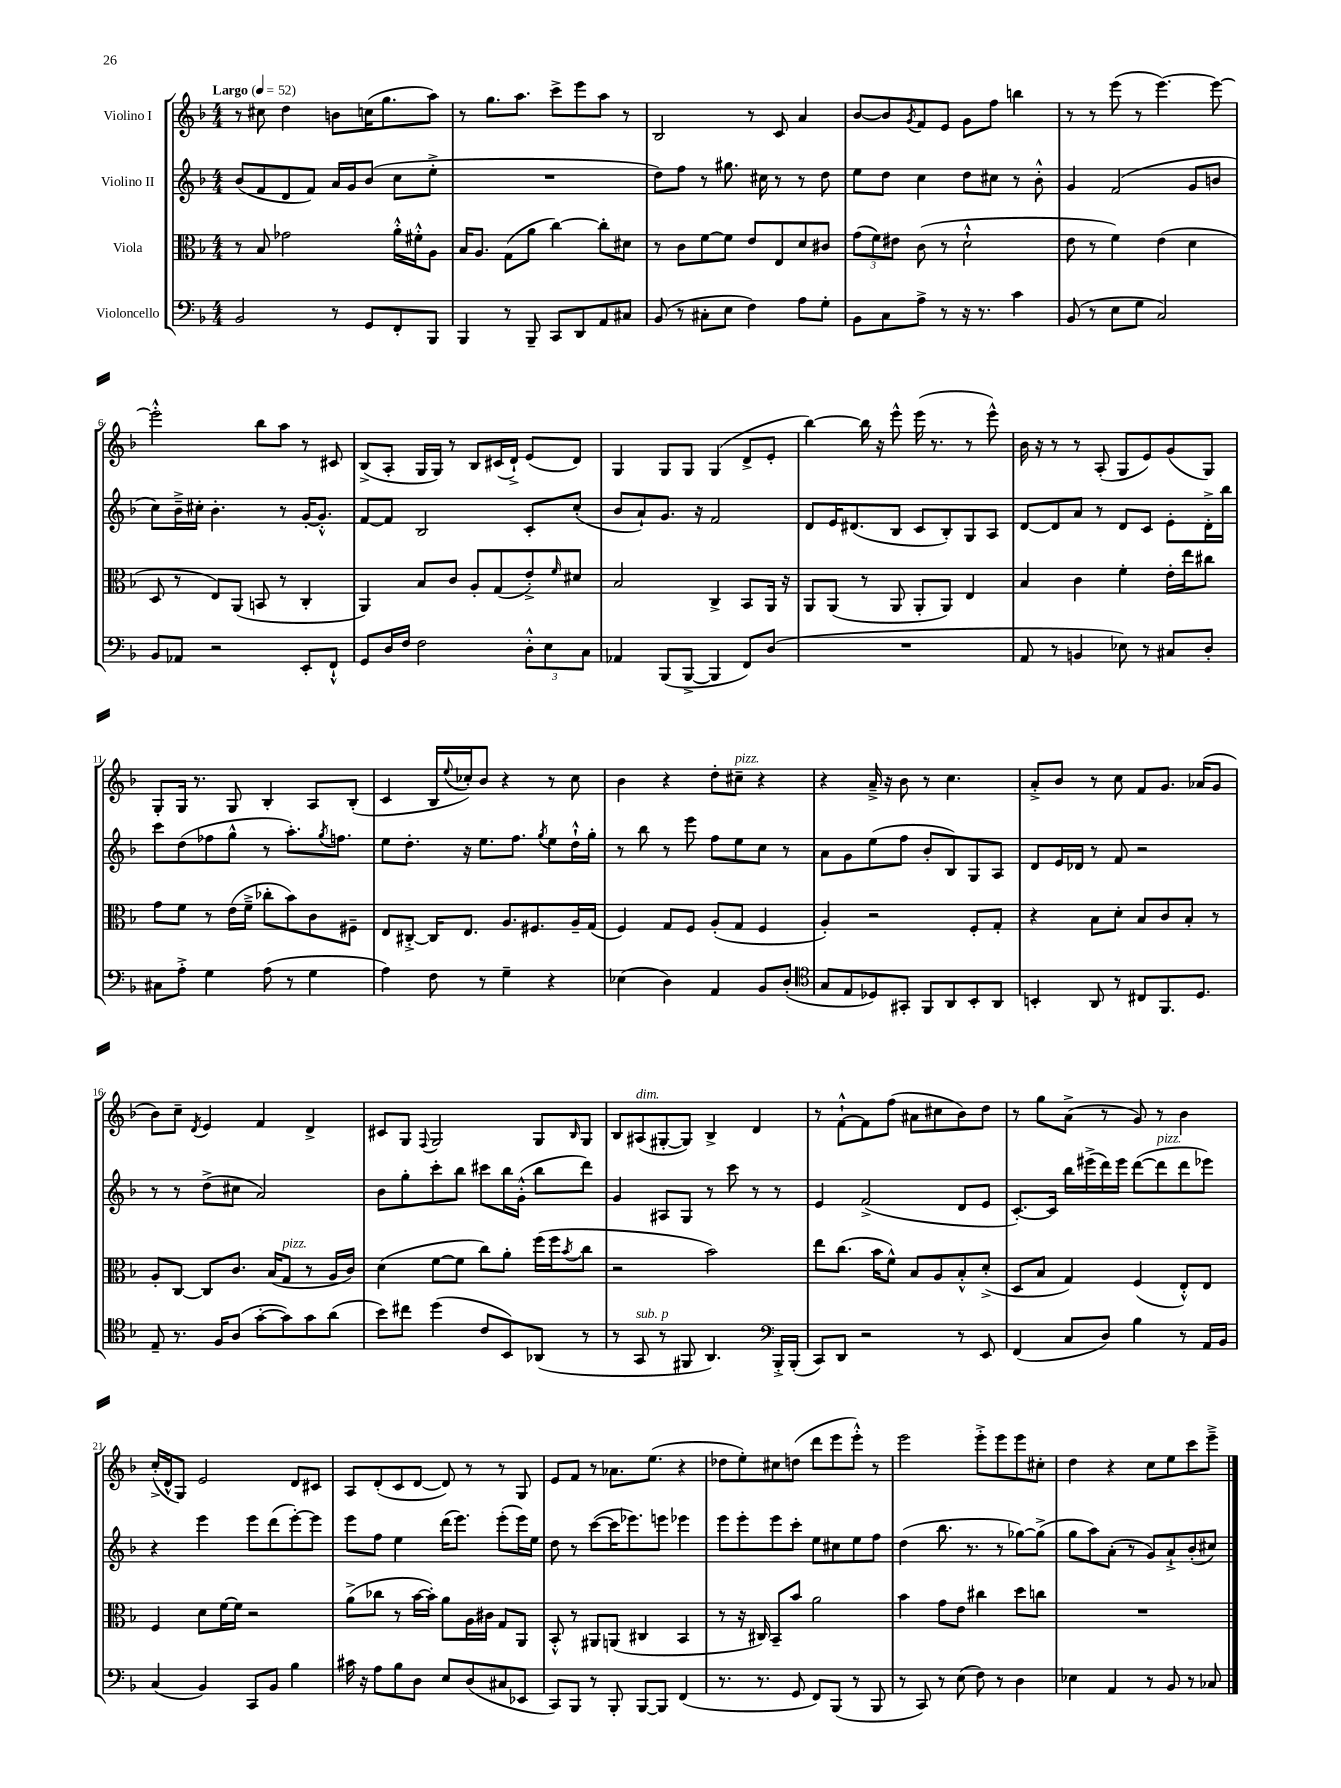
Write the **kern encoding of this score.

**kern	**kern	**kern	**kern
*part4	*part3	*part2	*part1
*staff4	*staff3	*staff2	*staff1
*I"Violoncello	*I"Viola	*I"Violino II	*I"Violino I
*clefF4	*clefC3	*clefG2	*clefG2
*k[b-]	*k[b-]	*k[b-]	*k[b-]
*M4/4	*M4/4	*M4/4	*M4/4
*MM52	*MM52	*MM52	*MM52
=1	=1	=1	=1
!	!	!	!LO:TX:a:B:t=Largo
2BB-/	8r	(8b-/L	8r
.	8B-/	8f/	8cc#X\
.	2g-X\	8d/	4dd\
.	.	8f/J)	.
8r	.	16a/LL	8bn\L
.	.	16g/J	.
8GG/L	.	(8b-/J	(16ccn\K
.	.	.	8.gg\
8FF'/	16a'^^\LL	8cc\L	.
.	16f#X'^^\J	.	.
8BBB-/J	8A\J	8ee'^\J	8aa\J)
=2	=2	=2	=2
4BBB-/	16B-/KL	1r	8r
.	8.A/J	.	.
.	.	.	8.gg\L
8r	(8G\L	.	.
.	.	.	8.aa\J
8BBB-~/	8a\J	.	.
8CC/L	[4cc\)	.	8ccc^\L
8DD/	.	.	8eee\
8AA/	8cc'\L]	.	8aa\J
8C#X/J	8d#X\J	.	8r
=3	=3	=3	=3
(8BB-/	8r	8dd\L)	2B-/
8r	8c\L	8ff\J	.
8C#X'\L	[8f\	8r	.
8E\J	8f\J]	8.gg#X\	.
4F\)	8e/L	.	8r
.	.	16cc#X\	.
.	8E/	8r	8c/
8A\L	8d/	8r	4a/
8G'\J	8c#X/J	8dd\	.
=4	=4	=4	=4
8BB-\L	(12g\L	8ee\L	[8b-/L
.	12f\)	.	.
8C\	.	8dd\J	8b-/]
.	12e#X\J	.	.
.	.	.	8qg/
8A^\J	(8c\	4cc\	8f/
8r	8r	.	8e/J
16r	2d`^^\	8dd\L	8g\L
8.r	.	.	.
.	.	8cc#X\J	8ff\J
4c\	.	8r	4bbn\
.	.	8b-'^^\	.
=5	=5	=5	=5
(8BB-/	8e\	4g/	8r
8r	8r	.	8r
8E\L	4f\)	(2f/	(8eee\
8G\J	.	.	8r
2C/)	(4e\	.	[4.eee\)
.	4d\	8g/L	.
.	.	8bn/J	8eee\_
!!LO:LB:g=z
=6	=6	=6	=6
8BB-/L	8D/	8cc\L)	2eee'^^\]
8AA-X/J	8r	16b-~^\L	.
.	.	16cc#X'\JJ	.
2r	8E/L)	4.b-'\	.
.	(8AA/J	.	.
.	8BBn/	.	8bb-\L
.	8r	8r	8aa\J
8EE'/L	4C'/	[16g'/KL	8r
.	.	8.g'^^/J]	.
8FF`^^/J	.	.	8c#X/
=7	=7	=7	=7
8GG/L	4AA/)	[8f/L	(8B-^/L
16D/L	.	8f/J]	8A'/J
16F/JJ	.	.	.
2F\	8B-/L	2B-/	16G/LL
.	.	.	16G/JJ)
.	8c/J	.	8r
.	8A'/L	.	8B-/L
.	(8G/	.	(16c#X/L
.	.	.	16d`^/JJ)
12D'^^\L	8e'^/)	8c'/L	(8e/L
12E\	.	.	.
.	16qqf/	.	.
.	8d#X/J	(8cc'/J	8d/J)
12C\J	.	.	.
=8	=8	=8	=8
4AA-X/	2B-/	8b-/L	4G/
.	.	8a`/)	.
(8BBB-/L	.	8.g/J	8G/L
[8BBB-^/J	.	.	8G/J
.	.	16r	.
4BBB-/]	4C^/	2f/	(4G/
8FF/L)	8BB-/L	.	8d^/L
(8D/J	16AA/Jk	.	8e'/J
.	16r	.	.
=9	=9	=9	=9
1r	8AA/L	8d/L	[4bb-\)
.	(8AA/J	16e/K	.
.	.	(8.d#X/	.
.	8r	.	16bb-\]
.	.	.	16r
.	8AA/	8B-/J	8eee^^\
.	8AA'/L	8c/L	(16eee\
.	.	.	8.r
.	8AA/J)	8B-'/)	.
.	4E/	8G/	8r
.	.	8A/J	8eee^^\)
=10	=10	=10	=10
8AA/	4B-/	[8d/L	16b-\
.	.	.	16r
8r	.	8d/]	8r
4BBn/	4c\	8a/J	8r
.	.	8r	(8A'/
8E-X\)	4f'\	8d/L	8G/L
8r	.	8c/J	8e/)
8C#X/L	16e'\LL	8e'\L	(8g/
.	16ee\J	.	.
8D'/J	8cc#X\J	16d'^\L	8G/J)
.	.	16bb-\JJ	.
!!LO:LB:g=z
=11	=11	=11	=11
8C#X\L	8g\L	8ccc\L	8G'/L
8A'^\J	8f\J	(8dd\	16G/Jk
.	.	.	8.r
4G\	8r	8ff-X\	.
.	(16e\LL	8gg^^\J	8G/
.	16f~^\JJ	.	.
(8A\	8cc-X'\L	8r	4B-'/
8r	8b-\)	8.aa'\L)	.
4G\	8c\	.	8A/L
.	.	8qgg/	.
.	.	8.ffn\J	.
.	8F#X~\J	.	(8B-'/J
=12	=12	=12	=12
4A\)	8E/L	8ee\L	4c/
.	[8C#X'^/J	8.dd'\J	.
8F\	16C#/KL]	.	16B-/LL
.	.	.	8qqee/
.	8.E/J	16r	16cc-X'/J)
8r	.	8.ee\L	8b-/J
4G~\	8.A/L	.	4r
.	.	8.ff\J	.
.	8.F#X/	.	.
.	.	8qgg/	.
4r	.	8ee\L	8r
.	16A~/L	16dd`^^\L	8cc-\
.	(16G/JJ	16gg'\JJ	.
=13	=13	=13	=13
(4E-X\	4F/)	8r	4b-\
.	.	8bb-\	.
4D\)	8G/L	8r	4r
.	8F/J	8eee\	.
4AA/	(8A'/L	8ff\L	8dd'\L
!	!	!	!LO:TX:a:i:t=pizz.
.	8G/J	8ee\	8cc#X~\J
8BB-/L	4F/	8cc\J	4r
(8D'/J	.	8r	.
=14	=14	=14	=14
*clefC4	*	*	*
8G/L	4A'/)	8a\L	4r
8E/	.	8g\	.
8D-X/)	2r	(8ee\	16a~^/
.	.	.	16r
8GG#X'/J	.	8ff\J	8b-\
8FF/L	.	8b-'/L	8r
8AA/	.	8B-/)	4.cc\
8BB-'/	8F'/L	8G/	.
8AA/J	8G'/J	8A/J	.
=15	=15	=15	=15
4BBn'/	4r	8d/L	8a'^/L
.	.	16e/L	8b-/J
.	.	16d-X/JJ	.
8AA/	8B-\L	8r	8r
8r	8d'\J	8f/	8cc\
8C#X/L	8B-/L	2r	8f/L
8.FF/	8c/	.	8.g/J
.	8B-'/J	.	.
8.D/J	.	.	(16a-X/KL
.	8r	.	8g/J
!!LO:LB:g=z
=16	=16	=16	=16
8E~/	8A'/L	8r	8b-\L)
8.r	[8C/J	8r	8cc~\J
.	.	.	8qd/
.	8C/L]	(8dd^\L	4e/
16F/KL	.	.	.
(8A/J	8.c/J	8cc#X\J	.
[8g'\L	.	2a/)	4f/
.	(16B-/KL	.	.
!	!LO:TX:a:i:t=pizz.	!	!
8g\])	8G/J	.	.
8g\	8r	.	4d^/
(8a\J	16A/LL	.	.
.	16c/JJ)	.	.
=17	=17	=17	=17
8b-\L)	(4d\	8b-\L	8c#X/L
8cc#X\J	.	8gg'\	8G/J
.	.	.	8qqF/
(4dd\	[8f\L	8ccc'\	2G/
.	8f\J]	8bb-\J	.
8c/L	8cc\L)	8ccc#X\L	.
8BB-/)	8a'\J	16bb-\L	.
.	.	(16g'^^\JJ	.
(8AA-X/J	(16ff\LL	8bb-\L	8G/L
.	16ff\J	.	.
.	8qb-/	.	16qqB-/
8r	8cc\J	8ddd\J)	8G/J
=18	=18	=18	=18
8r	2r	4g/	8B-/L
!	!	!	!LO:TX:a:i:t=dim.
!LO:TX:a:i:t=sub. p	!	!	!
8GG/	.	.	(8A#X/
8r	.	8A#X/L	[8G#X'/
8FF#X/	.	8G/J	8G#/J])
4.AA/)	2b-\)	8r	4B-^/
.	.	8ccc\	.
.	.	8r	4d/
*clefF4	*	*	*
16BBB-'^/LL	.	8r	.
(16BBB-'/JJ	.	.	.
=19	=19	=19	=19
8CC/L)	8ee\L	4e/	8r
8DD/J	(8.cc\J	.	[8f`^^\L
2r	.	(2f^/	8f\]
.	16b-\KL	.	.
.	8f^^\J)	.	(8ff\J
.	8B-/L	.	8a#X\L
.	8A/	.	8cc#X\
8r	8B-'^^/	8d/L	8b-\)
8EE/	(8d'^/J	8e/J	8dd\J
=20	=20	=20	=20
(4FF/	8D/L	[8.c'/L)	8r
.	8B-/J	.	8gg\L
.	.	16c/Jk]	.
8C/L	4G/)	16bb-\LL	(8a^\J
.	.	(16eee#X^\	.
8D/J)	.	16ddd\)	8r
.	.	16eee#\JJ	.
4B-\	(4F/	([8ddd\L	8g/)
!	!	!LO:TX:a:i:t=pizz.	!
.	.	8ddd\]	8r
8r	8E'^^/L)	8ddd\	4b-\
16AA/LL	8E/J	8eee-X\J)	.
16BB-/JJ	.	.	.
!!LO:LB:g=z
=21	=21	=21	=21
(4C/	4F/	4r	(16cc'^/LL
.	.	.	16d^^/J
.	.	.	8G/J)
4BB-/)	8d\L	4eee\	2e/
.	[16f\L	.	.
.	16f\JJ]	.	.
8CC/L	2r	8eee\L	.
8BB-/J	.	(8ddd\	.
4B-\	.	[8eee'\)	8d/L
.	.	8eee\J]	8c#X/J
=22	=22	=22	=22
16c#X\	(8a^\L	8eee\L	8A/L
16r	.	.	.
8A\L	8cc-X\J	8ff\J	(8d'/
8B-\	8r	4ee\	8c/
8D\J	[16b-\LL	.	[8d/J
.	16b-'\JJ])	.	.
8E/L	8a\L	(16ddd\KL	8d/])
.	.	8.eee\J)	.
(8D/	16A\L	.	8r
.	16c#X\JJ	.	.
8C#X/	8G/L	(8eee'\L	8r
8EE-X/J	8AA/J	16eee\L)	8G/
.	.	16ee\JJ	.
=23	=23	=23	=23
8CC/L)	8BB-'^^/	8dd\	8e/L
8BBB-/J	8r	8r	8f/J
8r	8AA#X/L	([8ccc\L	8r
8BBB-'/	(8AAn/J	16ccc\K]	8.a-X\L
.	.	8.eee-X\)	.
[8BBB-/L	4C#X/	.	.
.	.	.	(8.ee\J
8BBB-/J]	.	8eeen\J	.
(4FF/	4BB-/	4eee-X\	4r
=24	=24	=24	=24
8.r	8r	8eee\L	8dd-X\L
.	16r	8eee'\	8ee'\)
8.r	16C#X/)	.	.
.	8BB-~/L	8eee\	8cc#X\
8GG/	8b-/J	8ccc'\J	(8ddn\J
8FF/L)	2a\	8ee\L	8ddd\L
(8BBB-/J	.	8cc#X\	8eee\
8r	.	8ee\	8eee'^^\J)
8BBB-/	.	8ff\J	8r
=25	=25	=25	=25
8r	4b-\	(4dd\	2eee\
8CC/)	.	.	.
8r	8g\L	8.bb-\	.
(8E\	8e\J	.	.
.	.	8.r	.
8F\)	4cc#X\	.	8eee'^\L
8r	.	8r	8eee\
4D\	8dd\L	[8gg-X\L)	8eee\
.	8ccn\J	(8gg-^\J]	8cc#X'\J
=26	=26	=26	=26
4E-X\	1r	8gg\L	4dd\
.	.	8aa\)	.
4AA/	.	(8a'\J	4r
.	.	8r	.
8r	.	8g/L)	8cc\L
8BB-/	.	8a`^/	8ee\
8r	.	(8b-'/	8ccc\
8C-X/	.	8cc#X/J)	8eee~^\J
==	==	==	==
*-	*-	*-	*-
